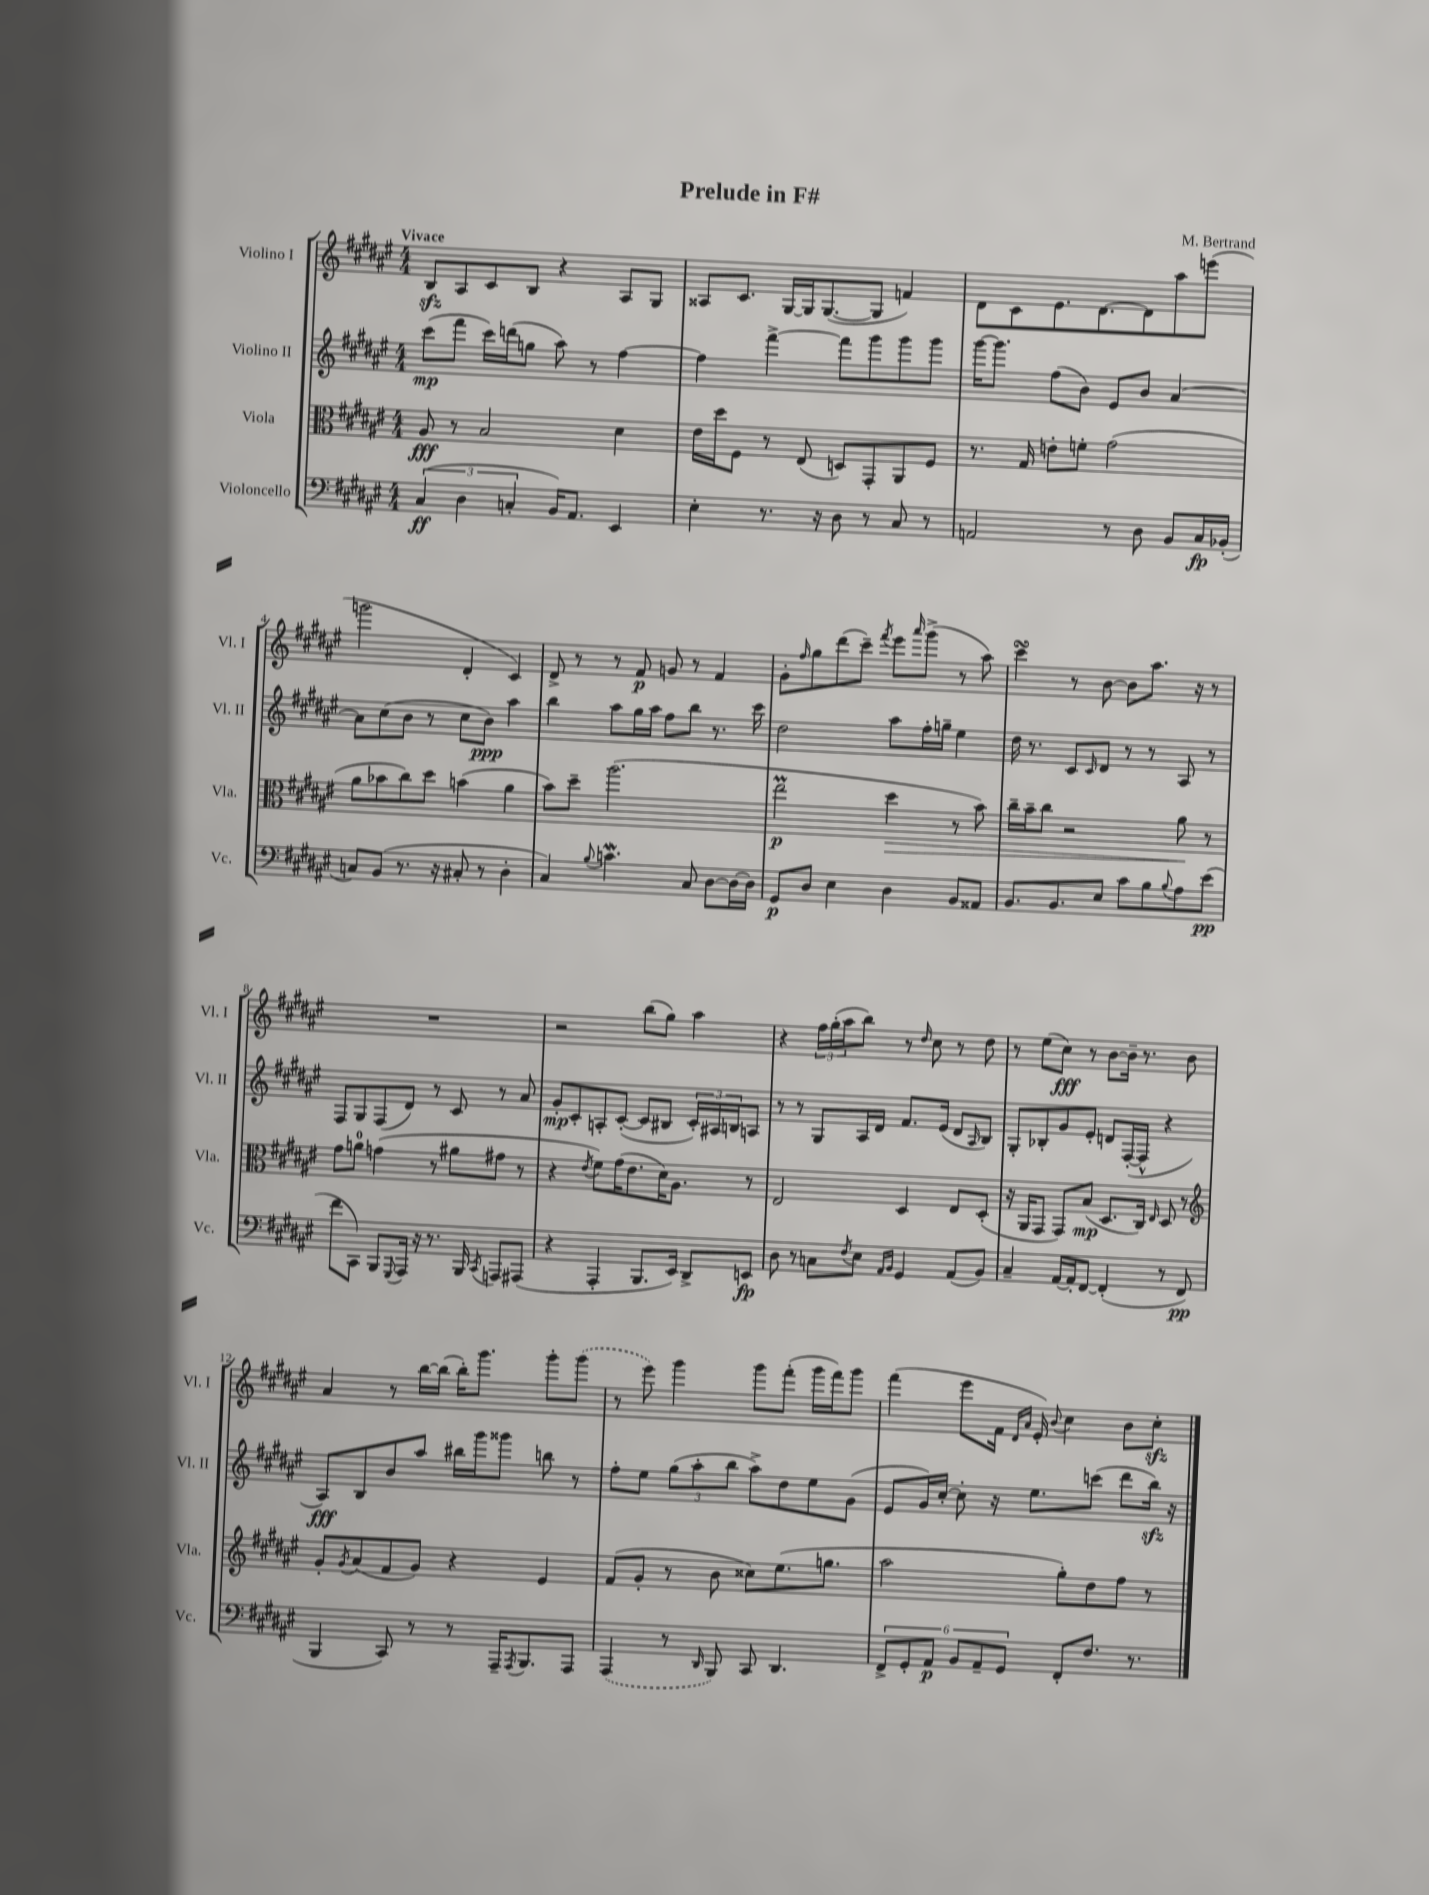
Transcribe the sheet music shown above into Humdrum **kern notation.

**kern	**kern	**kern	**kern
*staff4	*staff3	*staff2	*staff1
*clefF4	*clefC3	*clefG2	*clefG2
*k[f#c#g#d#a#e#]	*k[f#c#g#d#a#e#]	*k[f#c#g#d#a#e#]	*k[f#c#g#d#a#e#]
*M4/4	*M4/4	*M4/4	*M4/4
(6C#	8A#	(8ccc#	8B
.	8r	8fff#	8A#
6D#	.	.	.
.	2B	16ccc#)	8c#
.	.	(16ddd	.
6C'	.	.	.
.	.	8gg	8B
16BB)	.	8aa#)	4r
8.AA#	.	.	.
.	.	8r	.
4EE#	4d#	[4ff#	8A#
.	.	.	8G#
=	=	=	=
4E#'	16e#	4ff#]	8A##
.	16dd#	.	.
.	8F#	.	8.c#
8.r	8r	[4fff#^	.
.	.	.	[16G#
.	(8E#	.	16G#]
16r	.	.	([8.G#
8D#	8D)	8fff#]	.
8r	8GG#'	8ggg#	8G#]
8C#	8AA#	8ggg#	4f)
8r	8F#	8ggg#	.
=	=	=	=
2AA	8.r	[16ggg#	8d#
.	.	8.ggg#]	.
.	.	.	8c#
.	16G#	.	.
.	8e'	(8ff#	8.e#
.	8f'	8b)	.
.	.	.	[8.d#
8r	(2g#	8e#	.
8D#	.	8b	8d#]
8BB	.	[4a#	8aa#
16C#	.	.	(8eee
(16BB-'	.	.	.
=	=	=	=
8C)	8a#	8a#]	2ggg
(8BB	8b-	(8cc#	.
8.r	8cc#)	8b	.
.	8dd#	8r	.
16r	.	.	.
8C#'	(4b	8cc#	4d#'
8r	.	8b)	.
4D#'	4a#	4aa#	4c#)
=	=	=	=
4C#)	8b)	4bb	8d#^
.	8dd#~	.	8r
8qqB	.	.	.
4.c	(2.aa#	8aa#	8r
.	.	16gg#	8f#
.	.	16aa#	.
.	.	8ff#	8g
8C#	.	8bb	8r
[8D#	.	8.r	4f#
16D#_	.	.	.
16D#]	.	16ccc#	.
=	=	=	=
8GG#	2ee#	2dd#	8g#'
.	.	.	16qqff#
8D#	.	.	8gg#
4E#	.	.	(8ddd#
.	.	.	8ccc#~)
.	.	.	8qfff#
4D#	4dd#	8aa#	8eee#
.	.	.	16qqaaa#
.	.	16ff#'	(8ggg#^
.	.	16gg~	.
8BB	8r	4ee#	8r
8AA##	8b)	.	8aa#)
=	=	=	=
8.BB	16cc#~	16dd#	4ccc#
.	16b~	8.r	.
.	8cc#	.	.
8.BB	.	.	.
.	2r	8c#	8r
.	.	16qqc#	.
8E#	.	8d#	[8b
8c#	.	8r	8b]
8B	.	8r	8.aa#
8qqB	.	.	.
8A#	8a#	8A#	.
.	.	.	16r
(8e#	8r	8r	8r
=	=	=	=
8f#	8g#	8F#	1r
8CC#)	8a	8G#	.
8BBB	(4g	(8F#	.
8qqGGG#	.	.	.
16AAA#	.	8d#)	.
16r	.	.	.
8.r	8r	8r	.
.	8a#	8c#	.
16BBB	.	.	.
8qCC#	.	.	.
8AAA	8g#	8r	.
(8AAA#	8r	8a#	.
=	=	=	=
4r	4r	8g#'	2r
.	.	8c#'	.
.	8qe#	.	.
4AAA#'	8f#)	8A'	.
.	(16g#	([8c#'	.
.	8.e#	.	.
8.BBB	.	8c#]	(8bb
.	16d#)	8B#	8gg#)
16EE#)	8.A#	.	.
8DD#^	.	24c#')	4aa#
.	.	24A#	.
.	.	24B	.
8EE	8r	8A	.
=	=	=	=
8D#	2E#	8r	4r
8r	.	8r	.
8C	.	8G#	24ff#
.	.	.	(24gg#'
.	.	.	24aa#
8qF#	.	.	.
8E#	.	16A#	8bb)
.	.	16d#	.
16qqAA#	.	.	.
16qqBB	.	.	.
4GG#	4D#	8.f#	8r
.	.	.	16qqdd#
.	.	.	8cc#
.	.	(16e#	.
(8AA#	8E#	8d#	8r
.	.	16qqA#	.
8BB)	(8D#'	8B)	8dd#
=	=	=	=
4C#~	16r	8G#'	8r
.	16AA#	.	.
.	8GG#	8B-'	(8ee#
[16AA#	8GG#)	8g#	8cc#)
16AA#']	.	.	.
[8FF#	(8B	8e#'	8r
(4FF#']	8.D#	8d	[8b
.	.	([16F#'	16b~]
.	16C#)	16F#^^]	8.r
.	16qqE#	.	.
8r	8D#	4r	.
8FF#	8r	.	8b
=	=	=	=
*	*clefG2	*	*
4BBB	8g#'	8A#)	4a#
.	8qg#	.	.
.	(8a#	8B	.
8CC#)	8f#	8b	8r
8r	8g#)	8aa#	[16bb
.	.	.	(16bb]
8r	4r	16bb#	16bb')
.	.	16ggg#	8.ggg#
16AAA#~	.	8ggg##	.
8qAAA#	.	.	.
8.BBB	.	.	.
.	4e#	8bb	8ggg#'
8AAA#	.	8r	(8ggg#
=	=	=	=
(4AAA#	(8f#	8ff#'	8r
.	8g#'	8ee#	8eee#)
8r	8r	(12gg#	4ggg#
.	.	12aa#'	.
16qqDD#	.	.	.
8BBB)	8b	.	.
.	.	12bb	.
8CC#	8cc##)	8aa#^)	8ggg#
4.DD#	(8.ee#	8dd#	(8fff#'
.	.	8ee#	16ggg#
.	8.gg	.	16fff#)
.	.	(8g#	8ggg#
=	=	=	=
12FF#^	2aa#	8e#	(4fff#
12GG#'	.	.	.
.	.	16g#)	.
12AA#	.	.	.
.	.	[16cc#'	.
12BB	.	8cc#']	8eee#
12AA#~	.	.	.
.	.	16r	16f#
12GG#	.	.	.
.	.	.	16qqd#
.	.	.	16qqa#
.	.	8.ee#	16e#')
.	.	.	8qqb
8FF#'	8gg#')	.	4cc#
8.F#	8dd#	(8ccc	.
.	8ff#	8ddd#	8b
8.r	.	.	.
.	8r	16bb)	8cc#'
.	.	16r	.
==	==	==	==
*-	*-	*-	*-
